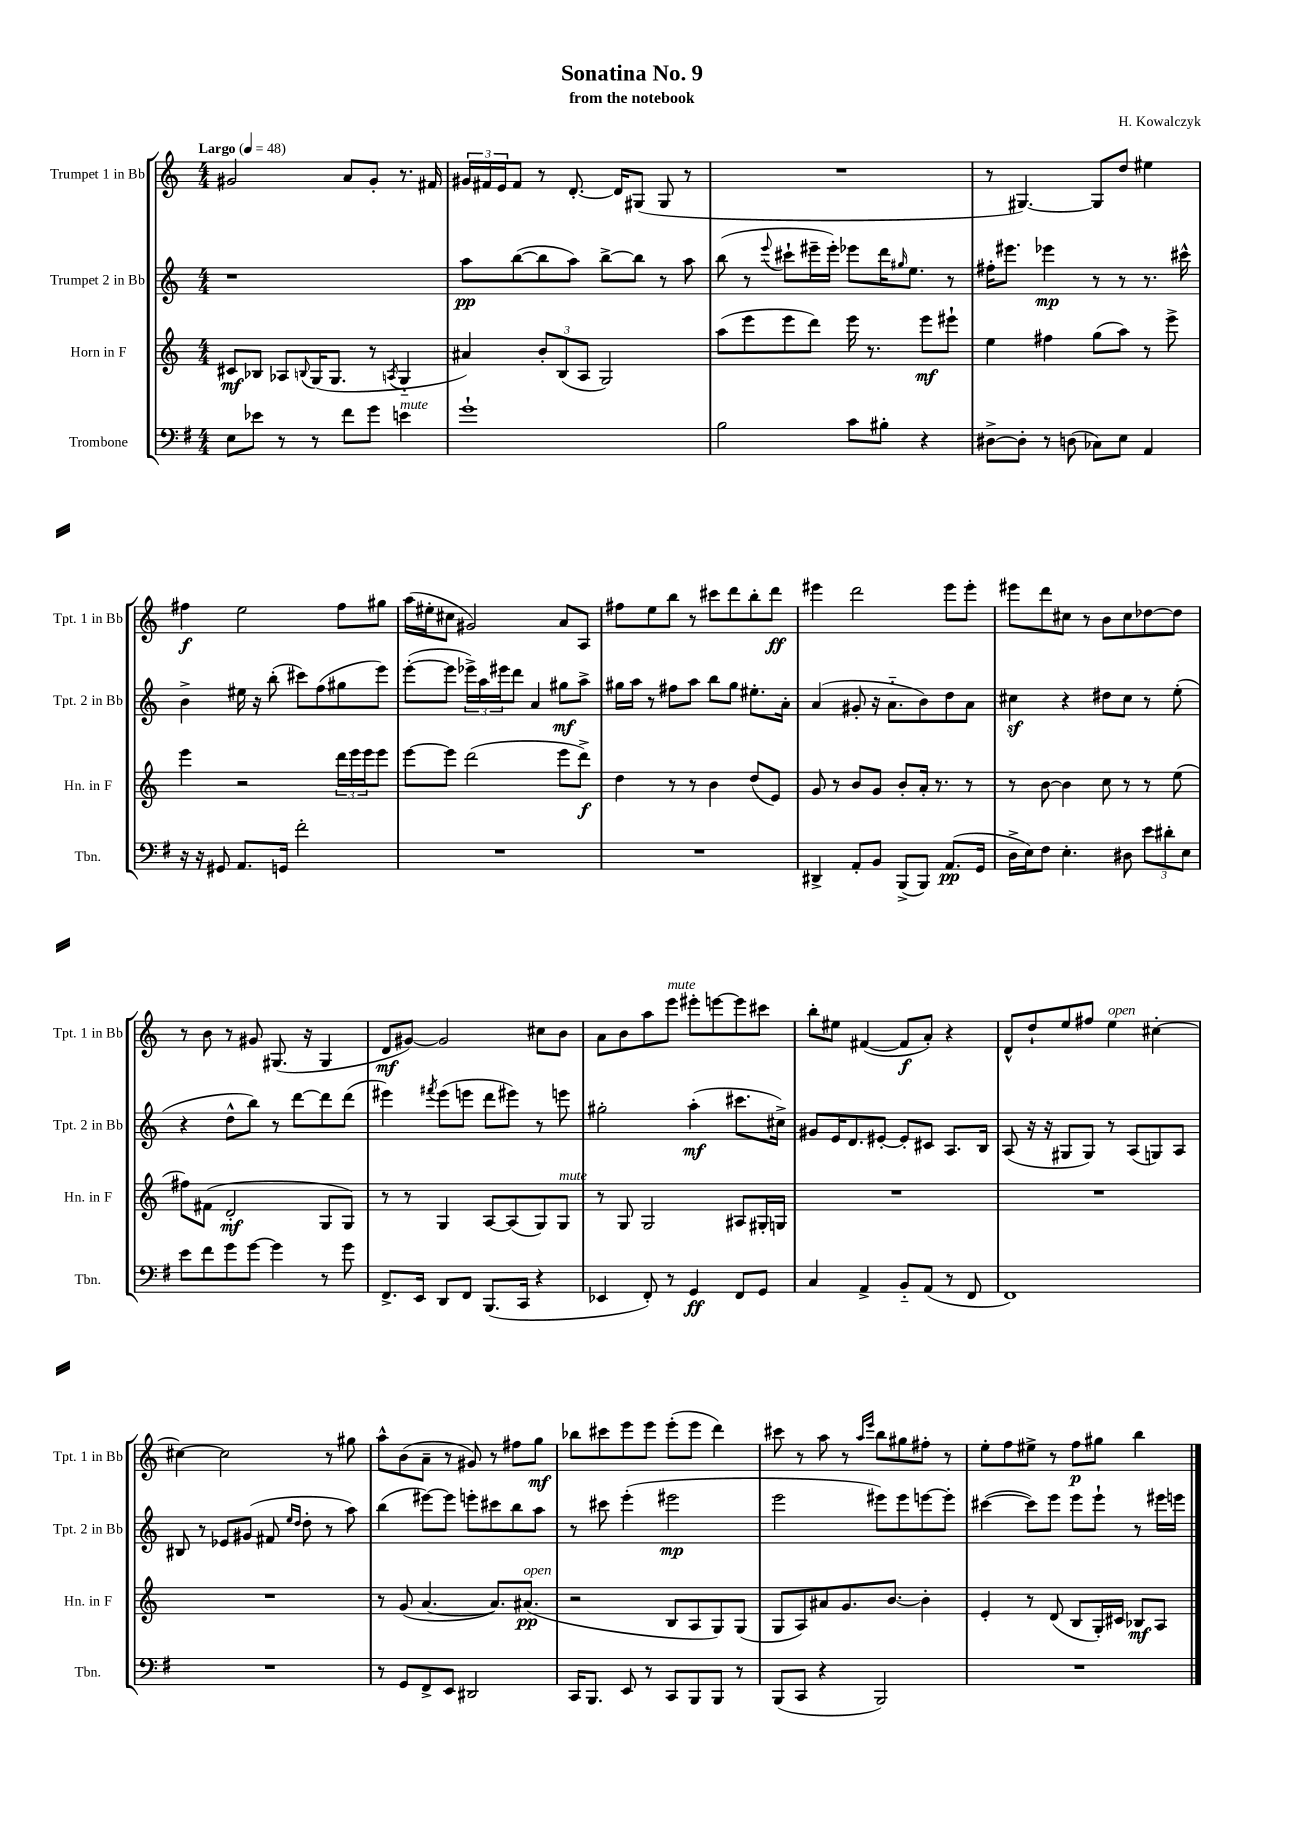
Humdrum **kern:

**kern	**kern	**kern	**kern
*staff4	*staff3	*staff2	*staff1
*clefF4	*clefG2	*clefG2	*clefG2
*k[f#]	*k[]	*k[]	*k[]
*M4/4	*M4/4	*M4/4	*M4/4
*MM48	*MM48	*MM48	*MM48
8E\L	8c#/L	1r	2g#/
8e-\J	8B-/J	.	.
8r	8A-/L	.	.
.	8qqB/	.	.
8r	(16G/K	.	.
.	8.G/J	.	.
8f#\L	.	.	8a/L
8g\J	8r	.	8g#'/J
.	8qA/	.	.
4e\	4G'~/	.	8.r
.	.	.	16f#/
=	=	=	=
1g`	4a#/)	8aa\L	24g#/LL
.	.	.	24f#/
.	.	.	24e/J
.	.	([8bb\	8f#/J
.	12b'/L	8bb\]	8r
.	(12B/	.	.
.	.	8aa\J)	[8.d'/
.	12A/J	.	.
.	2G/)	[8bb^\L	.
.	.	.	16d/]LK
.	.	8bb\]J	(8G#/J
.	.	8r	8G#/
.	.	8aa\	8r
=	=	=	=
2B\	(8aa\L	(8bb\	1r
.	8eee\	8r	.
.	.	8qqeee/	.
.	8eee\	8ccc#`\L	.
.	8ddd\J)	16eee#~\L	.
.	.	16eee#'\JJ)	.
8c\L	16eee\	8eee-\L	.
.	8.r	.	.
8B#'\J	.	16ddd\K	.
.	.	16qqgg#/	.
.	.	8.ee\J	.
4r	8eee\L	.	.
.	8eee#`\J	8r	.
=	=	=	=
[8D#^\L	4ee\	16ff#'\LK	8r
.	.	8.eee#\J	.
8D#'\]J	.	.	[4.G#/)
8r	4ff#\	4eee-\	.
(8D\	.	.	.
8C-\L)	(8gg\L	8r	8G#/]L
8E\J	8aa\J)	8r	8dd/J
4AA/	8r	8.r	4ee#\
.	8eee^\	.	.
.	.	16ccc#^^\	.
=	=	=	=
16r	4eee\	4b^\	4ff#\
16r	.	.	.
8GG#/	.	.	.
8.AA/L	2r	16ee#\	2ee\
.	.	16r	.
.	.	(8bb'\	.
16GG/Jk	.	.	.
2f#'\	.	8ccc#\L)	.
.	.	(8ff\	.
.	24ddd\LL	8gg#\	8ff#\L
.	24eee\	.	.
.	24eee\J	.	.
.	8eee\J	8eee\J)	8gg#\J
=	=	=	=
1r	[8eee\L	([8eee'\L	(16aa\LL
.	.	.	16ee#'\J
.	8eee\]J	8eee\]J	8cc#\J
.	(2ddd\	24eee-^\LL)	2g#/)
.	.	24aa\	.
.	.	24eee#\J	.
.	.	8ddd\J	.
.	.	4a/	.
.	8eee\L	8gg#\L	8a/L
.	8ddd^\J)	8aa^\J	8A/J
=	=	=	=
1r	4dd\	16gg#\LL	8ff#\L
.	.	16aa\JJ	.
.	.	8r	8ee\
.	8r	8ff#\L	8bb\J
.	8r	8aa\J	8r
.	4b\	8bb\L	8ccc#\L
.	.	8gg#\J	8ddd\
.	(8dd/L	8.ee#'\L	8bb'\
.	8e/J)	.	8ddd\J
.	.	16a'\Jk	.
=	=	=	=
4DD#^/	8g/	(4a/	4eee#\
.	8r	.	.
8AA'/L	8b/L	8g#'/	2ddd\
8BB/J	8g/J	16r	.
.	.	8.a'~\L	.
(8BBB^/L	8b'/L	.	.
8BBB/J)	16a'/Jk	8b\)	.
.	8.r	.	.
(8.AA/L	.	8dd\	8eee#\L
.	8r	8a\J	8eee#'\J
16GG/Jk	.	.	.
=	=	=	=
16D^\LL	8r	4cc#\	8eee#\L
16E\J)	.	.	.
8F#\J	[8b\	.	8ddd\
4.E'\	4b\]	4r	8cc#\J
.	.	.	8r
.	8cc\	8dd#\L	8b\L
8D#\	8r	8cc#\J	8cc#\
12e\L	8r	8r	[8dd-\
12d#'\	.	.	.
.	(8ee\	(8ee'\	8dd-\]J
12E\J	.	.	.
=	=	=	=
8e\L	8ff#\L)	4r	8r
8f#\	(8f#\J	.	8b\
8g\	2d'/	8dd^^\L	8r
[8g\J	.	8bb\J)	8g#/
4g\]	.	8r	(8.G#/
.	.	[8ddd\L	.
.	.	.	16r
8r	8G/L	8ddd\]	4G#/
8g\	8G/J)	(8ddd\J	.
=	=	=	=
8.FF#^/L	8r	4eee#\)	8d/L
.	8r	.	[8g#/J)
16EE/Jk	.	.	.
.	.	8qfff#/	.
8DD/L	4G/	(8eee#\L	2g#/]
8FF#/J	.	8eee\J	.
(8.BBB/L	[8A/L	8ddd\L	.
.	(8A/]	8eee#\J)	.
16CC/Jk	.	.	.
4r	8G/)	8r	8cc#\L
.	8G/J	8eee\	8b\J
=	=	=	=
4EE-/	8r	2gg#'\	8a\L
.	8G/	.	8b\
8FF#'/)	2G/	.	8aa\
8r	.	.	8eee\J
4GG/	.	(4aa'\	8eee#'\L
.	.	.	[8eee\
8FF#/L	8A#/L	8.ccc#\L	8eee\]
8GG/J	16G#'/L	.	8ccc#\J
.	16G/JJ	16cc#^\Jk)	.
=	=	=	=
4C/	1r	8g#/L	8bb'\L
.	.	16e/K	8ee#\J
.	.	8.d/	.
4AA^/	.	.	([4f#/
.	.	[8e#'/J	.
8BB'~/L	.	8e#'/]L	8f#/]L
(8AA/J	.	8c#/J	8a'/J)
8r	.	8.A/L	4r
8FF#/	.	.	.
.	.	16B/Jk	.
=	=	=	=
1FF#)	1r	(8A/	8d^^/L
.	.	16r	8dd`/
.	.	16r	.
.	.	8G#/L	8ee/
.	.	8G#/J)	8ff#/J
.	.	8r	4ee\
.	.	(8A/L	.
.	.	8G/)	[4cc#'\
.	.	8A/J	.
=	=	=	=
1r	1r	8B#/	4cc#\_
.	.	8r	.
.	.	8e-/L	2cc#\]
.	.	(8g#/J	.
.	.	8f#/	.
.	.	16qqee/LL	.
.	.	16qqdd/JJ	.
.	.	8dd'\	.
.	.	8r	8r
.	.	8aa\)	8gg#\
=	=	=	=
8r	8r	(4bb\	8aa^^\L
8GG/L	(8g/	.	(8b\
8FF#^/	[4.a/	[8eee#\L)	8a~\J
8EE/J	.	8eee#\]J	8r
2DD#/	.	8eee'\L	8g#/)
.	8.a/]L)	8ccc#\	8r
.	.	8bb\	8ff#\L
.	(8.a#/J	.	.
.	.	8aa\J	8gg\J
=	=	=	=
16CC/LK	2r	8r	8bb-\L
8.BBB/J	.	.	.
.	.	8ccc#\	8ccc#\
8EE/	.	(4eee'\	8eee\
8r	.	.	8eee\J
8CC/L	8B/L	2eee#\	(8eee'\L
8BBB/	8A/	.	8eee\J
8BBB/J	8G/)	.	4ddd\)
8r	(8G/J	.	.
=	=	=	=
(8BBB/L	8G/L	2eee\	8ccc#\
8CC/J	8A/)	.	8r
4r	8a#/	.	8aa\
.	8.g/	.	8r
.	.	.	16qqaa/LL
.	.	.	16qqeee/JJ
2BBB/)	.	8eee#\L)	8bb\L
.	[8.b/J	.	.
.	.	8eee#\	8gg#\
.	4b'\]	[8eee\	8ff#'\J
.	.	8eee'\]J	8r
=	=	=	=
1r	4e'/	([4ccc#\	8ee'\L
.	.	.	8ff\
.	8r	8ccc#\]L)	8ee#^\J
.	(8d/	8eee\J	8r
.	8B/L	8eee\L	8ff\L
.	16G'/L)	8eee`\J	8gg#\J
.	16c#/JJ	.	.
.	8B-/L	8r	4bb\
.	8A/J	16eee#\LL	.
.	.	16eee\JJ	.
==	==	==	==
*-	*-	*-	*-
